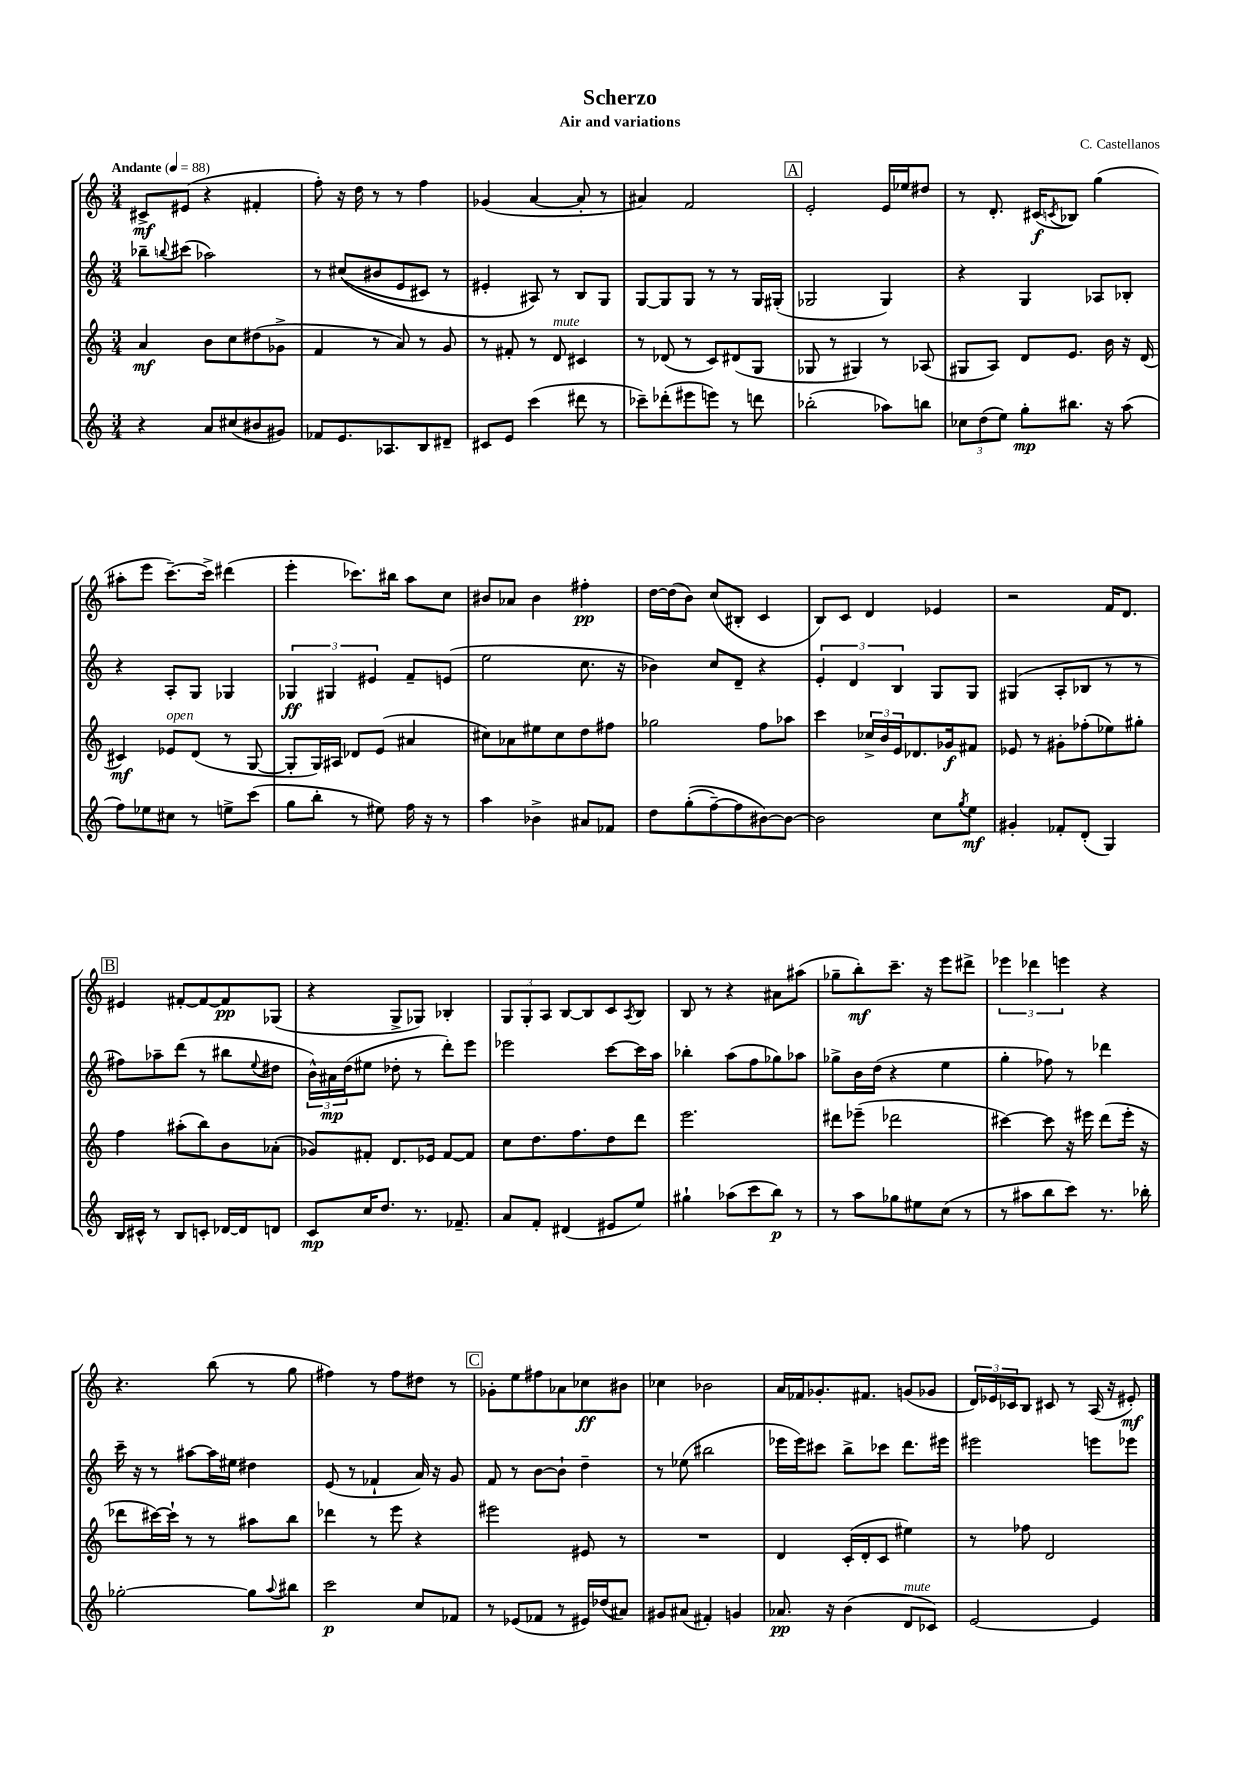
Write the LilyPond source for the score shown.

\header { title = "Scherzo" composer = "C. Castellanos" subtitle = "Air and variations" }
<<
\new StaffGroup <<
\new Staff = "s0" {
    \clef treble \key c \major \numericTimeSignature \time 3/4 \tempo "Andante" 4 = 88
    cis'8->\mf eis'8( r4 fis'4-. |
    f''8-.) r16 d''16 r8 r8 f''4 |
    ges'4( a'4~ a'8-. r8 |
    ais'4) f'2 |
    \mark \markup { \box "A" } e'2-. e'16 ees''16 dis''8 |
    r8 d'8.-. cis'16\f( \acciaccatura { c'8 } bes8) g''4( |
    ais''8-. e'''8 c'''8.~--) c'''16-> dis'''4( |
    e'''4-. ces'''8.) bis''16 a''8 c''8 |
    bis'8 aes'8 bis'4 fis''4-.\pp |
    d''16~ d''16( b'8) c''8( bis8-. c'4 |
    b8) c'8 d'4 ees'4 |
    r2 f'16 d'8. |
    \mark \markup { \box "B" } eis'4 fis'8~-. fis'8~ fis'8\pp ges8( |
    r4 g8-> ges8) bes4-. |
    \tuplet 3/2 { g8 g8-. a8 } b8~ b8 c'8 \acciaccatura { a8 } b8 |
    b8 r8 r4 ais'8 ais''8( |
    ges''8-- b''8-.\mf) c'''8.-- r16 e'''8 dis'''8-> |
    \tuplet 3/2 { ees'''4 des'''4 e'''4 } r4 |
    r4. b''8( r8 g''8 |
    fis''4) r8 fis''8 dis''8 r8 |
    \mark \markup { \box "C" } ges'8-. e''8 fis''8 aes'8 ces''8\ff bis'8 |
    ces''4 bes'2 |
    a'16 fes'16 ges'8.-. fis'8. g'8( ges'8 |
    \tuplet 3/2 { d'16) ees'16 ces'16 } b8 cis'8 r8 a16( r16 eis'8-.\mf) \bar "|." |
}
\new Staff = "s1" {
    \clef treble \key c \major \numericTimeSignature \time 3/4
    bes''8-- \appoggiatura { b''8 } cis'''8( aes''2) |
    r8 cis''8(\( bis'8 e'8 cis'8) r8 |
    eis'4-. ais8\) r8 b8 g8 |
    g8~ g8 g8 r8 r8 g16 gis16-.( |
    \mark \markup { \box "A" } ges2 ges4) |
    r4 g4 aes8 bes8-. |
    r4 a8-. g8 ges4 |
    \tuplet 3/2 { ges4\ff gis4 eis'4 } f'8-- e'8( |
    e''2 c''8. r16 |
    bes'4) c''8 d'8-- r4 |
    \tuplet 3/2 { e'4-. d'4 b4 } g8 g8 |
    gis4( a8-. bes8 r8 r8 |
    \mark \markup { \box "B" } fis''8) aes''8-- d'''8( r8 bis''8 \appoggiatura { e''8 } dis''8 |
    \tuplet 3/2 { b'16-^) ais'16\mp d''16( } eis''8 des''8-. r8 d'''8-.) e'''8 |
    ees'''2 c'''8~ c'''16 a''16 |
    bes''4-. a''8( f''8 ges''8) aes''8 |
    ges''8-> b'16 d''16( r4 e''4 |
    g''4-. fes''8) r8 des'''4 |
    c'''16-- r16 r8 ais''8~ ais''16 eis''16 dis''4 |
    e'8( r8 fes'4-! a'16) r16 g'8 |
    \mark \markup { \box "C" } f'8 r8 b'8~ b'8-! d''4-- |
    r8 ees''8( bis''2 |
    ees'''16 ees'''16) cis'''8 b''8-> ces'''8 d'''8. eis'''16 |
    eis'''2 e'''8 ees'''8 \bar "|." |
}
\new Staff = "s2" {
    \clef treble \key c \major \numericTimeSignature \time 3/4
    a'4\mf b'8 c''8 dis''8( ges'8-> |
    f'4 r8 a'8) r8 g'8 |
    r8 fis'8-. r8 d'8^\markup { \italic "mute" } cis'4 |
    r8 des'8( r8 c'8) dis'8( g8 |
    \mark \markup { \box "A" } ges8 r8 gis4) r8 aes8( |
    gis8 a8) d'8 e'8. b'16 r16 d'16( |
    cis'4\mf) ees'8^\markup { \italic "open" } d'8( r8 g8~ |
    g8-. g16) ais16 des'8 e'8( ais'4 |
    cis''8) aes'8 eis''8 cis''8 d''8 fis''8 |
    ges''2 f''8 aes''8 |
    c'''4 \tuplet 3/2 { ces''16-> b'16 e'16 } des'8. ges'16\f fis'8 |
    ees'8 r8 gis'8-. fes''8-.( ees''8) gis''8-. |
    \mark \markup { \box "B" } f''4 ais''8-.( b''8) b'8 aes'8-.( |
    ges'8) fis'8-. d'8. ees'16 fis'8~ fis'8 |
    c''8 d''8. f''8. d''8 d'''8 |
    e'''2. |
    dis'''8 ees'''8--( des'''2 |
    cis'''4~) cis'''8 r16 eis'''16 d'''8( eis'''16-. r16 |
    des'''8 cis'''16~) cis'''16-! r8 r8 ais''8 b''8 |
    des'''4 r8 e'''8 r4 |
    \mark \markup { \box "C" } eis'''2 eis'8 r8 |
    R2. |
    d'4 c'16-.( d'16-. c'8 eis''4) |
    r8 fes''8 d'2 \bar "|." |
}
\new Staff = "s3" {
    \clef treble \key c \major \numericTimeSignature \time 3/4
    r4 a'8 cis''8( bis'8 gis'8) |
    fes'8 e'8. aes8. b8 dis'8-- |
    cis'8 e'8 c'''4( dis'''8 r8 |
    ces'''8--) des'''8-.( eis'''8 e'''8) r8 d'''8 |
    \mark \markup { \box "A" } bes''2-.( aes''8) b''8 |
    \tuplet 3/2 { ces''8 d''8( e''8) } g''8-.\mp bis''8. r16 a''8( |
    f''8) ees''8 cis''8 r8 e''8-> c'''8( |
    g''8 b''8-. r8 eis''8) f''16 r16 r8 |
    a''4 bes'4-> ais'8 fes'8 |
    d''8 g''8-.(\( f''8~--) f''8 bis'8~\) bis'8~ |
    bis'2 c''8 \acciaccatura { g''8 } e''8\mf |
    gis'4-. fes'8-. d'8-.( g4) |
    \mark \markup { \box "B" } b16 cis'16-^ r8 b8 c'8-. des'16~ des'16 d'8 |
    c'8\mp c''16 d''8. r8. fes'8.-- |
    a'8 f'8-. dis'4( eis'8 e''8) |
    gis''4-! aes''8( c'''8 b''8\p) r8 |
    r8 a''8 ges''8 eis''8 c''8( r8 |
    r8 ais''8 b''8 c'''8) r8. bes''16-. |
    ges''2~-. ges''8 \appoggiatura { a''8 } bis''8 |
    c'''2\p c''8 fes'8 |
    \mark \markup { \box "C" } r8 ees'8( fes'8 r8 eis'16) des''16( ais'8) |
    gis'8 ais'8( fis'4-.) g'4 |
    aes'8.\pp r16 b'4( d'8^\markup { \italic "mute" } ces'8) |
    e'2~ e'4 \bar "|." |
}
>>
>>
\layout { \context { \Score \remove "Bar_number_engraver" } }
